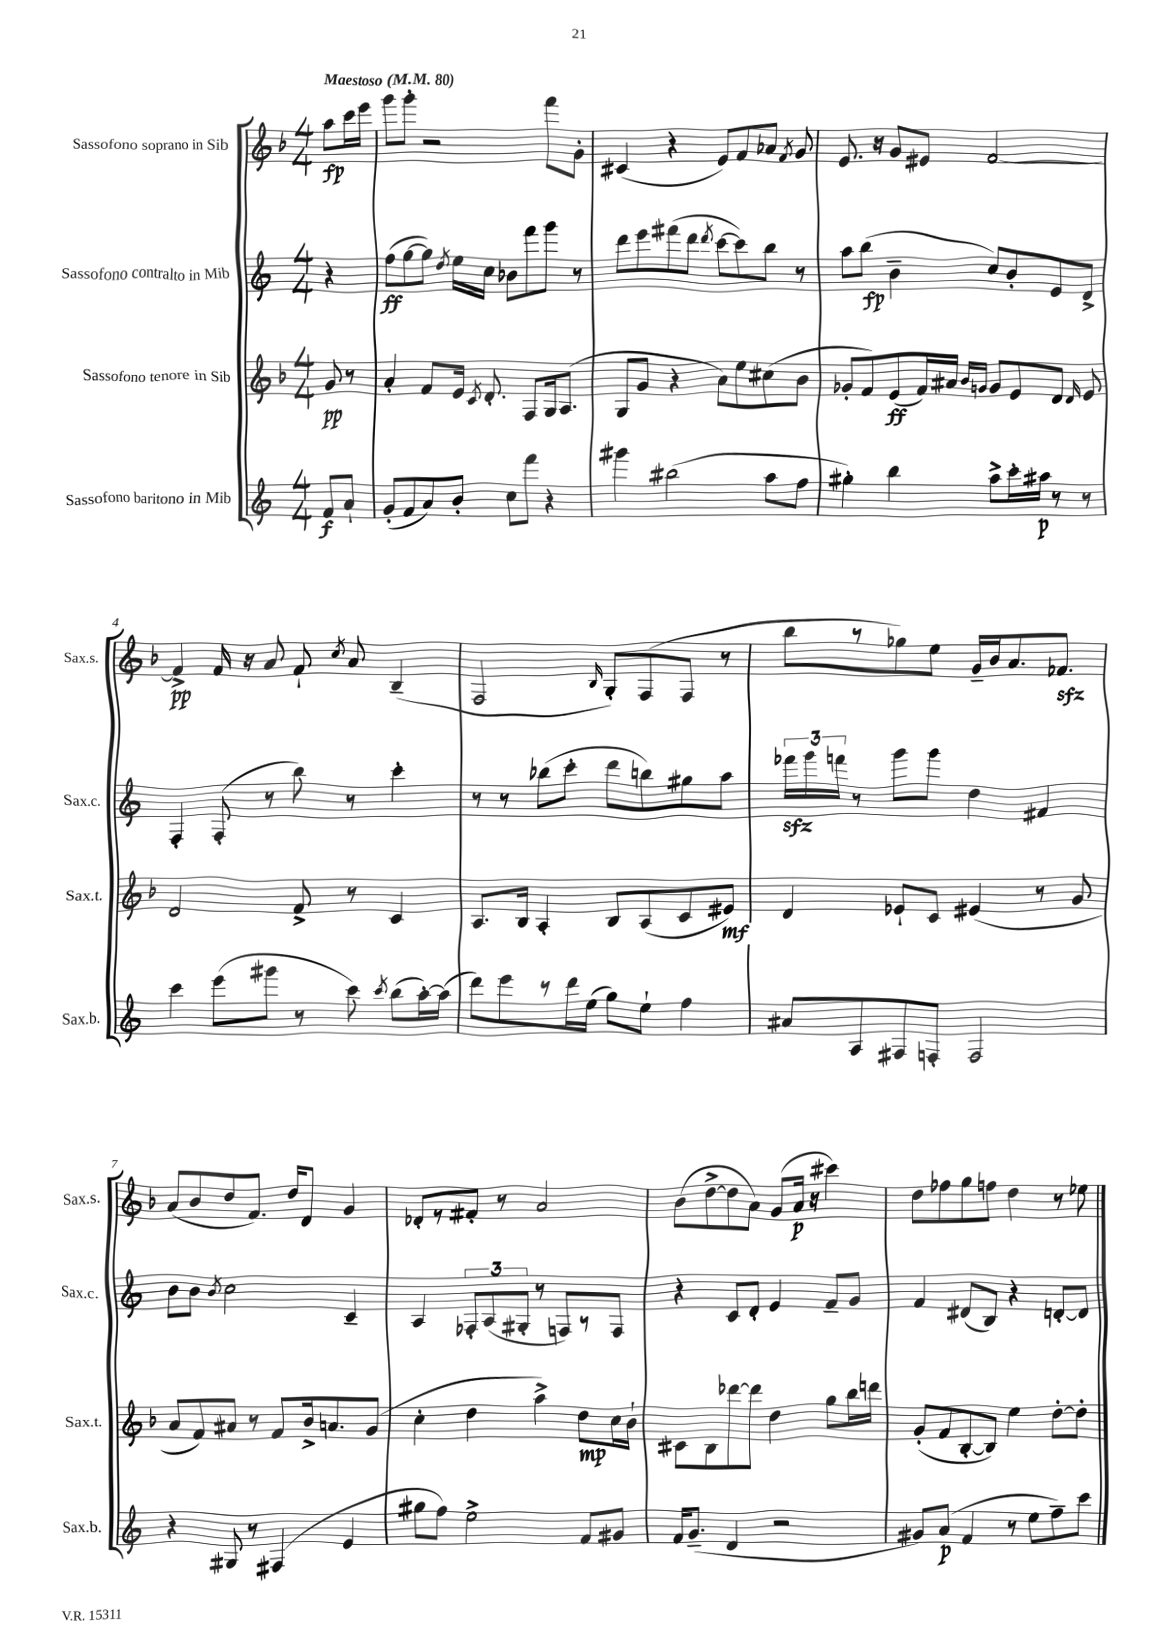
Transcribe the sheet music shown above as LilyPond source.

<<
\new StaffGroup <<
\new Staff = "s0" \with { instrumentName = "Sassofono soprano in Sib" shortInstrumentName = "Sax.s." } {
    \clef treble \key f \major \numericTimeSignature \time 4/4 \partial 4 \tempo "Maestoso" 4 = 80
    \autoBeamOff a''8[\fp c'''16 e'''16] |
    g'''8[ g'''8]-. r2 f'''8[ g'8]-. |
    cis'4( r4 e'8[) f'8 aes'8] \acciaccatura { f'8 } g'8 |
    e'8. r16 g'8[ eis'8] f'2~ |
    f'4->\pp f'16 r16 a'8 f'8-! \acciaccatura { c''8 } a'8 bes4--( |
    f2 \grace { bes16 } g8[-.) f8( f8] r8 |
    bes''8[ r8 ges''8) e''8] g'16[-- bes'16 a'8. fes'8.]\sfz |
    a'8[( bes'8 d''8 f'8.]) d''16[ d'8] g'4 |
    des'8[-. r8 fis'8]-. r8 a'2 |
    bes'8[( d''8~-> d''8 a'8]) g'8[( a'16]\p r16 cis'''4) |
    d''8[ fes''8 g''8 f''8] d''4 r8 ees''8 \bar "|." |
}
\new Staff = "s1" \with { instrumentName = "Sassofono contralto in Mib" shortInstrumentName = "Sax.c." } {
    \clef treble \key c \major \numericTimeSignature \time 4/4 \partial 4
    \autoBeamOff r4 |
    f''8[\ff( g''8~ g''8]) \acciaccatura { d''8 } e''16[ c''16] bes'8[ f'''8 g'''8] r8 |
    d'''8[ e'''8 fis'''8( d'''8] \acciaccatura { d'''8 } c'''8[~ c'''8) b''8] r8 |
    a''8[ b''8]\fp( b'4-- c''8[) b'8-. e'8 d'8]-> |
    f4-. f8-.( r8 b''8) r8 c'''4-. |
    r8 r8 bes''8[( c'''8]-. d'''8[ b''8) gis''8 a''8] |
    \tuplet 3/2 { fes'''16[\sfz g'''16 f'''16] } r8 g'''8[ g'''8] d''4 fis'4 |
    b'8[ b'8] \acciaccatura { b'8 } c''2 c'4-- |
    a4 \tuplet 3/2 { fes8[-. a8( gis8]-. } r8 f8[) r8 f8] |
    r4 c'8[ d'8]-. e'4 f'8[-- g'8] |
    f'4 dis'8[( b8]) r4 d'8[~-. d'8] \bar "|." |
}
\new Staff = "s2" \with { instrumentName = "Sassofono tenore in Sib" shortInstrumentName = "Sax.t." } {
    \clef treble \key f \major \numericTimeSignature \time 4/4 \partial 4
    \autoBeamOff g'8\pp r8 |
    a'4-. f'8[ e'16] \acciaccatura { c'8 } d'8.-. f8[ g16 a8.]( |
    g8[ g'8] r4 a'8[) e''8 cis''8( bes'8] |
    ges'8[-. f'8) e'8\ff( f'16) ais'16] \grace { bes'16[ g'16] } g'8[ e'8 d'8] \grace { d'16 } e'8 |
    d'2 f'8-> r8 c'4 |
    a8.[ bes16] a4-. bes8[ a8( c'8 eis'8]\mf) |
    d'4 ees'8[-! c'8] eis'4( r8 g'8 |
    a'8[ f'8) ais'8] r8 f'8[ bes'16-> a'8. g'8]( |
    c''4-. d''4 a''4->) d''8[\mp c''16 bes'16]-! |
    cis'8[ bes8 des'''8~ des'''8] d''4 g''8[ bes''16 d'''16] |
    g'8[-.( f'8 bes8~-. bes8]) e''4 d''8[~-. d''8]-. \bar "|." |
}
\new Staff = "s3" \with { instrumentName = "Sassofono baritono in Mib" shortInstrumentName = "Sax.b." } {
    \clef treble \key c \major \numericTimeSignature \time 4/4 \partial 4
    \autoBeamOff f'8[\f a'8]-! |
    g'8[-.( f'8 a'8) b'8]-. c''8[ f'''8] r4 |
    gis'''4 bis''2( a''8[ f''8] |
    gis''4-.) b''4 a''8[-> c'''16-. ais''16]\p r8 r8 |
    c'''4 e'''8[( gis'''8] r8 c'''8) \acciaccatura { c'''8 } b''8[( a''16~-.) a''16]( |
    d'''8[) e'''8 r8 d'''16 e''16]( g''8[) e''8]-! f''4 |
    ais'8[ a8 fis8 f8]-. f2 |
    r4 gis8 r8 fis4( e'4 |
    gis''8[ f''8]) e''2-> f'8[ gis'8] |
    f'16[ g'8.]--( d'4 r2 |
    gis'8[) a'8]\p( f'4 r8 e''8[ f''8--) c'''8] \bar "|." |
}
>>
>>
